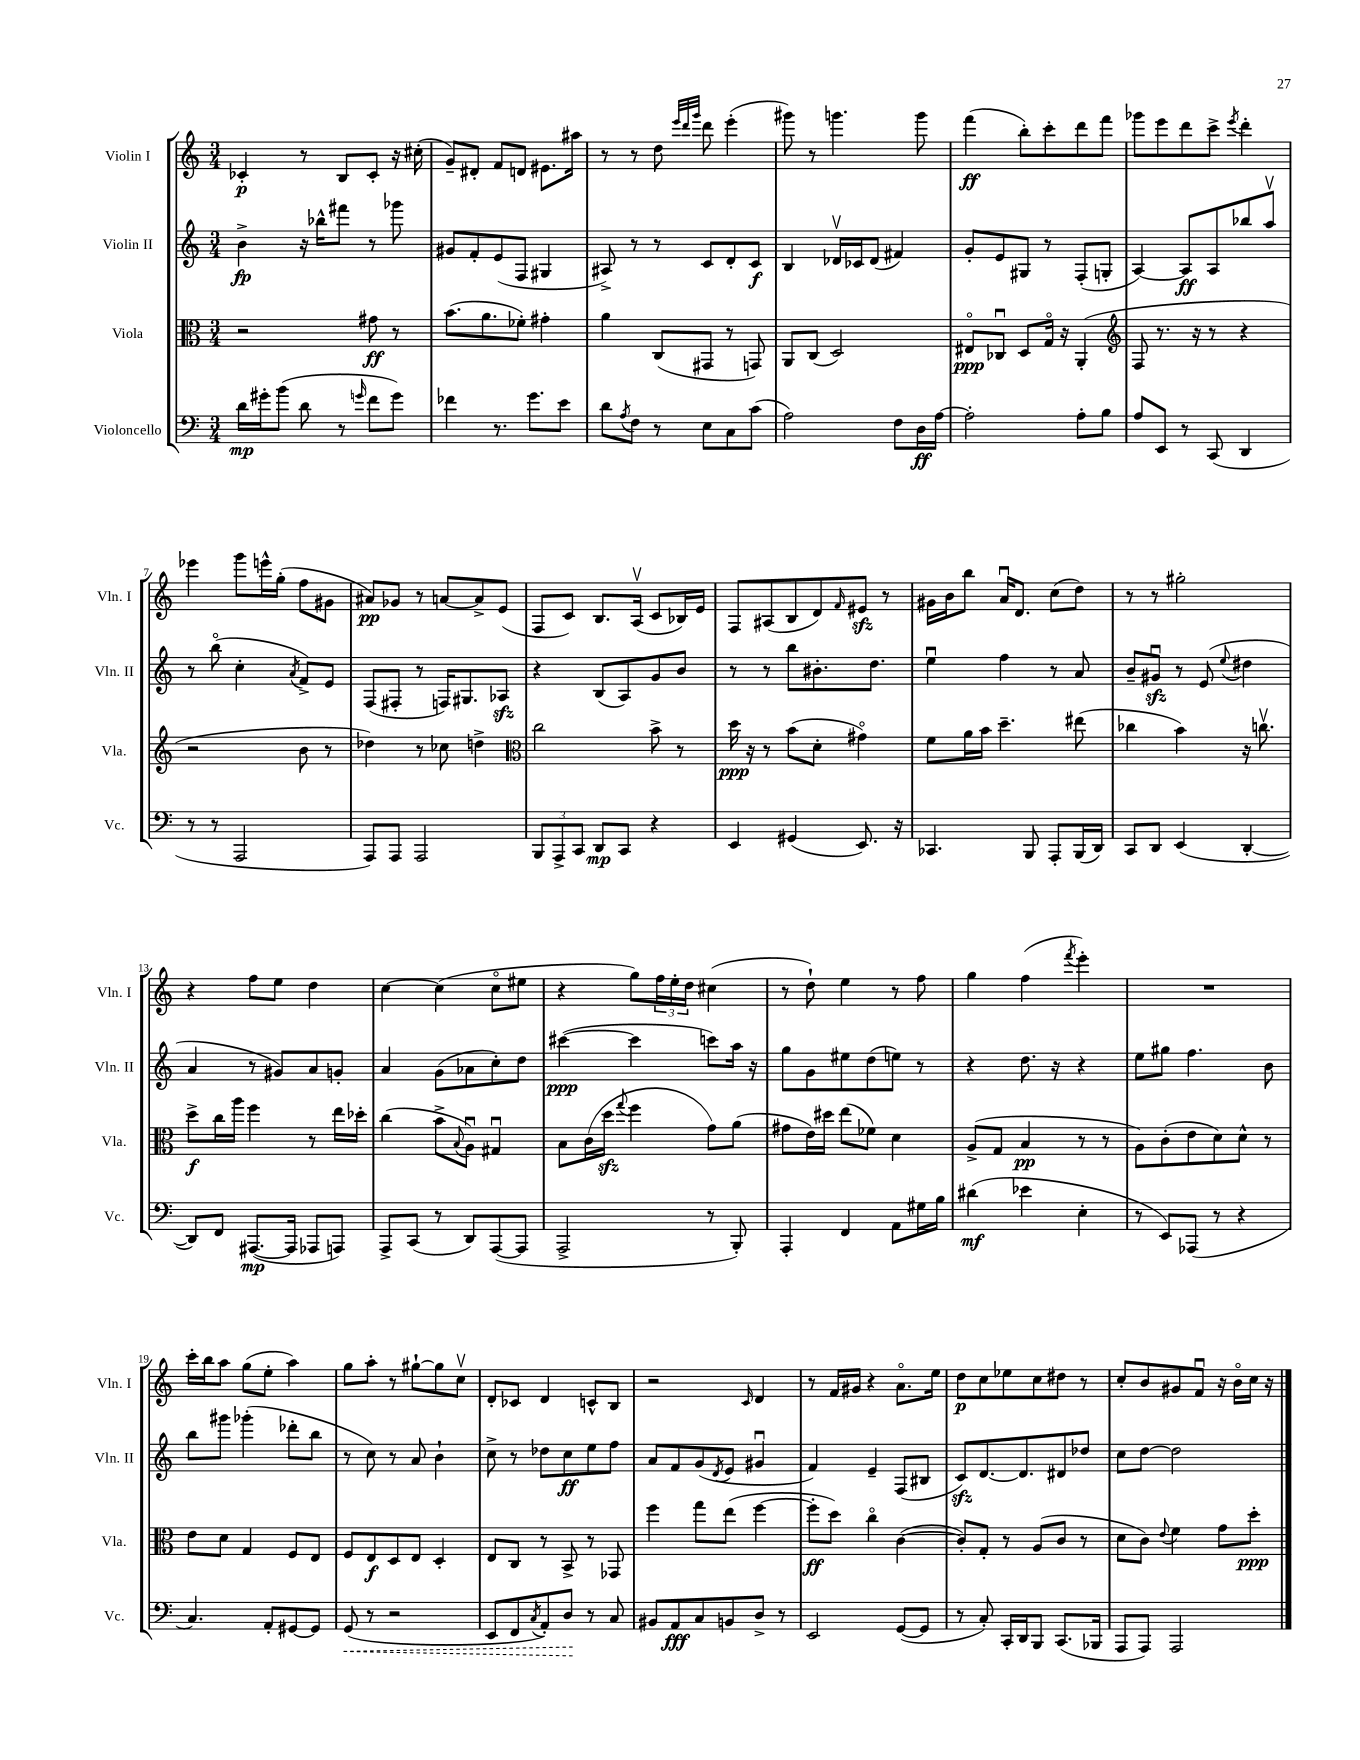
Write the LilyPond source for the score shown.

<<
\new StaffGroup <<
\new Staff = "s0" \with { instrumentName = "Violin I" shortInstrumentName = "Vln. I" } {
    \clef treble \key c \major \numericTimeSignature \time 3/4
    ces'4-.\p r8 b8 ces'8-. r16 cis''16-.( |
    g'8--) dis'8-. f'8 d'8 eis'8. ais''16 |
    r8 r8 d''8 \grace { e'''32 d'''32 g'''32 } d'''8 e'''4-.( |
    gis'''8) r8 g'''4. g'''8 |
    f'''4\ff( b''8-.) c'''8-. d'''8 f'''8 |
    ges'''8 e'''8 d'''8 c'''8-> \acciaccatura { e'''8 } d'''4-. |
    ees'''4 g'''8 e'''16-^ g''16-.( f''8 gis'8 |
    ais'8\pp) ges'8 r8 a'8~ a'8-> e'8( |
    f8 c'8) b8. a16\upbow( c'8 bes16) e'16 |
    f8 ais8( b8 d'8) \grace { f'16 } eis'8\sfz r8 |
    gis'16 b'16 b''8 a'16\downbow d'8. c''8( d''8) |
    r8 r8 gis''2-. |
    r4 f''8 e''8 d''4 |
    c''4~ c''4( c''8\flageolet eis''8 |
    r4 g''8) \tuplet 3/2 { f''16 e''16-. d''16 } cis''4( |
    r8 d''8-!) e''4 r8 f''8 |
    g''4 f''4( \acciaccatura { f'''8 } e'''4-.) |
    R2. |
    c'''16-. b''16 a''8 g''8( e''8-. a''4) |
    g''8 a''8-. r8 gis''8~-! gis''8 c''8\upbow |
    d'8-. ces'8 d'4 c'8-^ b8 |
    r2 \grace { c'16 } d'4 |
    r8 f'16 gis'16 r4 a'8.\flageolet e''16 |
    d''8\p c''8 ees''8 c''8 dis''8 r8 |
    c''8-. b'8 gis'8 f'8\downbow r16 b'16\flageolet c''16 r16 \bar "|." |
}
\new Staff = "s1" \with { instrumentName = "Violin II" shortInstrumentName = "Vln. II" } {
    \clef treble \key c \major \numericTimeSignature \time 3/4
    b'4->\fp r16 bes''16-^ fis'''8 r8 ges'''8 |
    gis'8 f'8-. e'8( f8 gis4 |
    ais8->) r8 r8 c'8 d'8-. c'8\f |
    b4 des'16\upbow ces'16 des'8( fis'4) |
    g'8-. e'8 gis8 r8 f8-.( g8-. |
    a4~) a8\ff a8 bes''8 a''8\upbow |
    r8 b''8\flageolet( c''4-. \acciaccatura { a'8 } f'8->) e'8 |
    f8( fis8-. r8 f16) gis8. aes8\sfz |
    r4 b8( a8) g'8 b'8 |
    r8 r8 b''8 bis'8.-. d''8. |
    e''4\downbow f''4 r8 a'8 |
    b'8-- gis'8\downbow\sfz r8 e'8( \appoggiatura { e''8 } dis''4 |
    a'4 r8 gis'8) a'8 g'8-. |
    a'4 g'8( aes'8 c''8-.) d''8 |
    cis'''4~\ppp( cis'''4 c'''8) a''16 r16 |
    g''8 g'8 eis''8 d''8( e''8) r8 |
    r4 d''8. r16 r4 |
    e''8 gis''8 f''4. b'8 |
    b''8 gis'''8 ges'''4-.( des'''8-. b''8 |
    r8 c''8) r8 a'8 b'4-! |
    c''8-> r8 des''8 c''8\ff e''8 f''8 |
    a'8 f'8 g'8( \acciaccatura { d'8 } e'8 gis'4\downbow |
    f'4) e'4-- f8( bis8 |
    c'8\sfz) d'8.~ d'8. dis'8 des''8 |
    c''8 d''8~ d''2 \bar "|." |
}
\new Staff = "s2" \with { instrumentName = "Viola" shortInstrumentName = "Vla." } {
    \clef alto \key c \major \numericTimeSignature \time 3/4
    r2 gis'8\ff r8 |
    b'8.( a'8. fes'8-.) gis'4-. |
    a'4 c8( gis,8 r8 g,8) |
    a,8 c8( d2) |
    eis8\flageolet\ppp ces8\downbow d8 g16\flageolet r16 a,4-.( |
    \clef treble f8 r8. r16 r8 r4 |
    r2 b'8 r8 |
    des''4) r8 ces''8 d''4-> |
    \clef alto c''2 b'8-> r8 |
    d''16\ppp r16 r8 b'8( d'8-. gis'4\flageolet) |
    f'8 a'16 b'16 d''4.-- eis''8( |
    ces''4 b'4) r16 c''8.\upbow |
    d''8->\f c''16 a''16 f''4 r8 e''16 des''16-. |
    c''4( b'8-> \appoggiatura { b8 } a8\downbow) gis4\downbow |
    b8 c'16( d''16\sfz \appoggiatura { g''8 } f''4 g'8) a'8( |
    gis'8 e'16) dis''16 e''8( fes'8) d'4 |
    a8->( g8 b4\pp r8 r8 |
    a8) c'8-.( e'8 d'8) d'8-^ r8 |
    e'8 d'8 g4 f8 e8 |
    f8 e8\f d8 e8 d4-. |
    e8 c8 r8 b,8-> r8 ges,8 |
    f''4 g''8 e''8( f''4~ |
    f''8-.\ff d''8) c''4\flageolet c'4~( |
    c'8-.) g8-. r8 a8( c'8 r8 |
    d'8 c'8) \appoggiatura { e'8 } f'4 g'8 d''8-.\ppp \bar "|." |
}
\new Staff = "s3" \with { instrumentName = "Violoncello" shortInstrumentName = "Vc." } {
    \clef bass \key c \major \numericTimeSignature \time 3/4
    d'16\mp gis'16-. b'8( d'8 r8 \grace { g'16 } f'8 g'8) |
    fes'4 r8. g'8. e'8 |
    d'8 \acciaccatura { a8 } f8 r8 e8 c8 c'8( |
    a2) f8 d16\ff a16~ |
    a2-. a8-. b8 |
    a8 e,8 r8 c,8( d,4 |
    r8 r8 a,,2 |
    a,,8) a,,8 a,,2 |
    \tuplet 3/2 { b,,8 a,,8-> c,8 } d,8\mp c,8 r4 |
    e,4 gis,4( e,8.) r16 |
    ces,4. b,,8 a,,8-. b,,16( d,16) |
    c,8 d,8 e,4( d,4~-. |
    d,8) f,8 ais,,8.~\mp( ais,,16 aes,,8 a,,8) |
    a,,8-> c,8( r8 d,8) a,,8~( a,,8 |
    a,,2-> r8 b,,8-.) |
    a,,4-. f,4 a,8 gis16 b16 |
    dis'4\mf( ees'4 e4-. |
    r8 e,8) aes,,8( r8 r4 |
    c4.) a,8-. gis,8~ gis,8 |
    \once \override Hairpin.style = #'dashed-line g,8\<( r8 r2 |
    e,8 f,8 \acciaccatura { c8 } a,8-.) d8\! r8 c8 |
    bis,8 a,8\fff c8 b,8 d8-> r8 |
    e,2 g,8~( g,8 |
    r8 c8-.) c,16-. d,16 b,,8 c,8.( bes,,16 |
    a,,8 a,,8) a,,2 \bar "|." |
}
>>
>>
